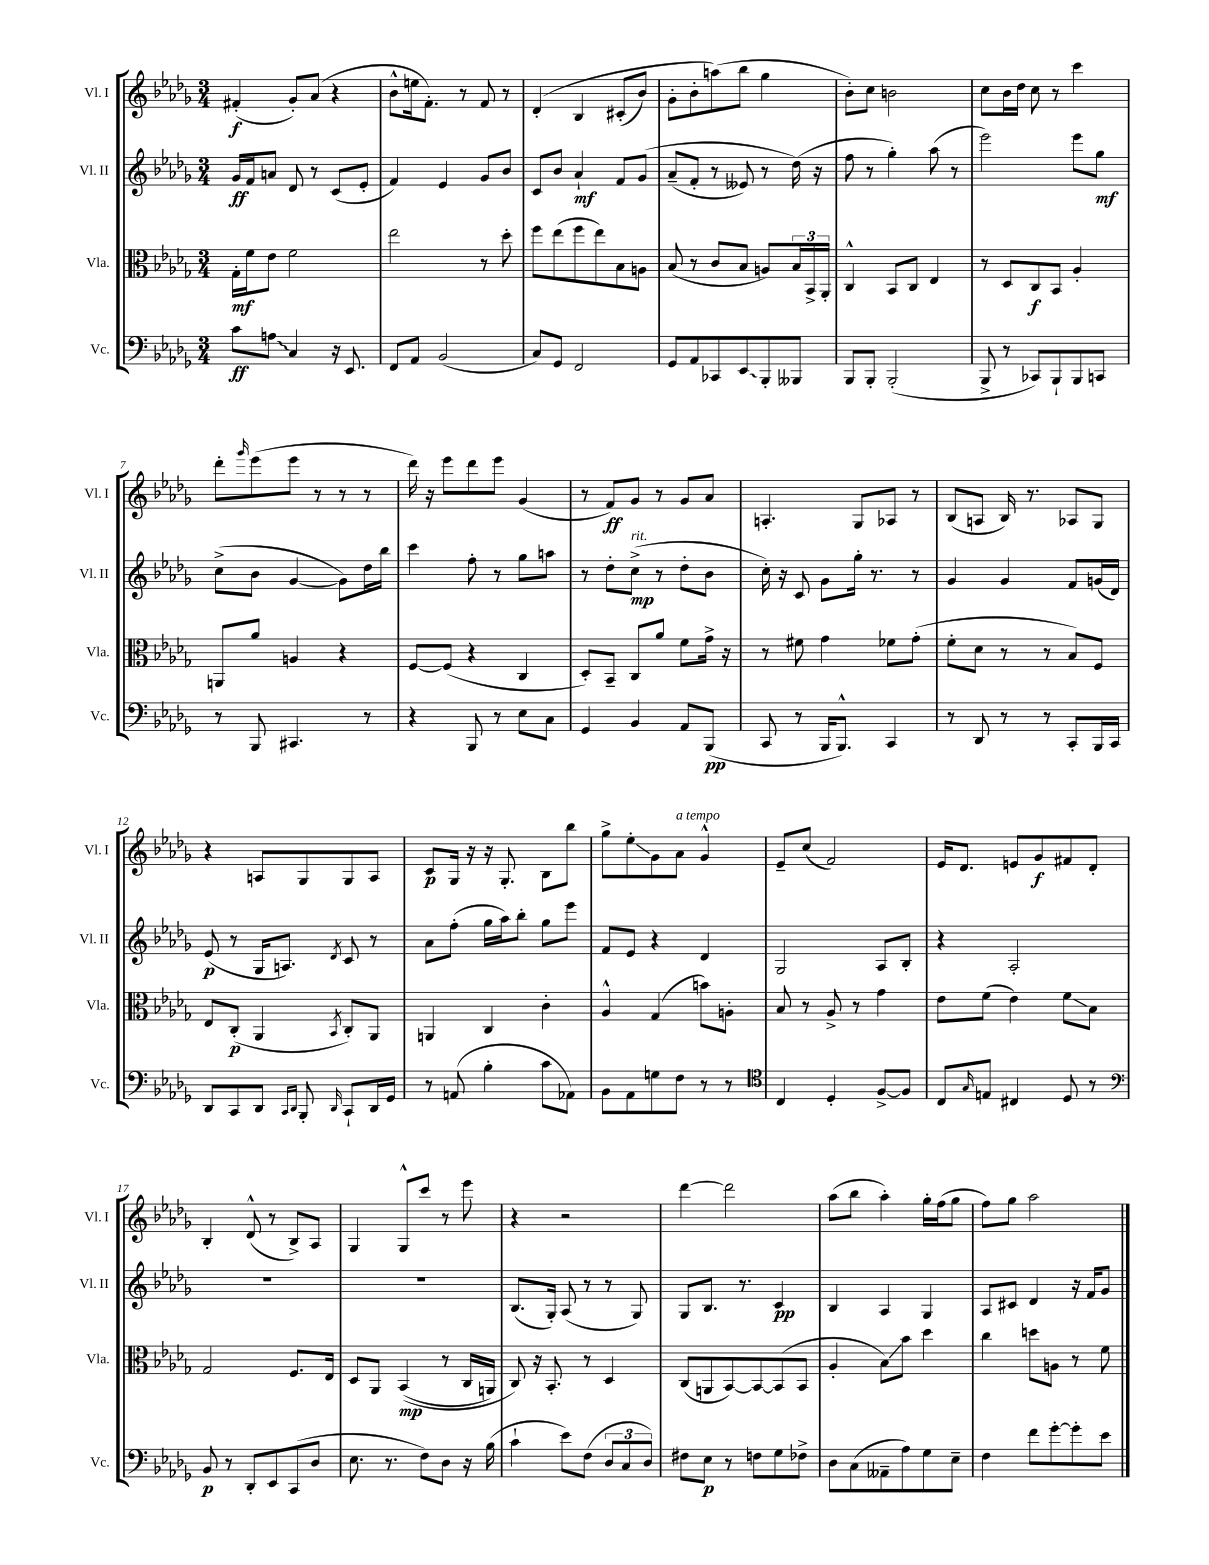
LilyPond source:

<<
\new StaffGroup <<
\new Staff = "s0" \with { instrumentName = "Vl. I" shortInstrumentName = "Vl. I" } {
    \clef treble \key des \major \numericTimeSignature \time 3/4
    fis'4-.\f( ges'8-.) aes'8( r4 |
    bes'8-^ e''16 f'8.-.) r8 f'8 r8 |
    des'4-.\( bes4 cis'8-.( bes'8) |
    ges'8-. bes'8-. a''8(\) bes''8 ges''4 |
    bes'8-.) c''8 b'2 |
    c''8 bes'16 des''16 c''8 r8 c'''4 |
    des'''8-. \grace { ges'''16 } ees'''8( ees'''8 r8 r8 r8 |
    des'''16) r16 ees'''8 des'''8 ees'''8 ges'4( |
    r8 f'8\ff) ges'8 r8 ges'8 aes'8 |
    a4.-. ges8 aes8 r8 |
    bes8( a8 bes16) r8. aes8 ges8 |
    r4 a8 ges8 ges8 a8 |
    c'8\p ges16 r16 r16 ges8.-. bes8 bes''8 |
    ges''8-> ees''8-.\glissando ges'8 aes'8^\markup { \italic "a tempo" } ges'4-^ |
    ees'8-- c''8( f'2) |
    ees'16 des'8. e'8 ges'8\f fis'8 des'8-. |
    bes4-. des'8-^( r8 bes8->) aes8 |
    ges4 ges8-^ c'''8 r8 ees'''8 |
    r4 r2 |
    des'''4~ des'''2 |
    aes''8( bes''8 aes''4-.) ges''16-. f''16( ges''8 |
    f''8) ges''8 aes''2 \bar "|." |
}
\new Staff = "s1" \with { instrumentName = "Vl. II" shortInstrumentName = "Vl. II" } {
    \clef treble \key des \major \numericTimeSignature \time 3/4
    ges'16\ff f'16 a'8 des'8 r8 c'8( ees'8-. |
    f'4) ees'4 ges'8 bes'8 |
    c'8 bes'8 aes'4-!\mf f'8 ges'8\( |
    aes'8--( f'8-. r8 eeses'8) r8 des''16(\) r16 |
    f''8 r8 ges''4-.) aes''8( r8 |
    ees'''2) ees'''8 ges''8\mf |
    c''8->( bes'8 ges'4~ ges'8) des''16 bes''16 |
    c'''4 f''8-. r8 ges''8 a''8 |
    r8 des''8-. c''8->\mp^\markup { \italic "rit." }( r8 des''8-. bes'8 |
    c''16-.) r16 c'8 ges'8 ges''16-. r8. r8 |
    ges'4 ges'4 f'8 g'16( des'16) |
    ees'8\p( r8 ges16 a8.) \acciaccatura { des'8 } c'8 r8 |
    aes'8 f''8-.( ges''16 aes''16) bes''8-. ges''8 ees'''8 |
    f'8 ees'8 r4 des'4 |
    ges2 aes8 bes8-. |
    r4 aes2-. |
    R2. |
    R2. |
    bes8.( ges16-.) aes8( r8 r8 ges8) |
    ges8 bes8. r8. c'4\pp |
    bes4 aes4 ges4 |
    aes8 cis'8 des'4 r16 f'16 ges'8 \bar "|." |
}
\new Staff = "s2" \with { instrumentName = "Vla." shortInstrumentName = "Vla." } {
    \clef alto \key des \major \numericTimeSignature \time 3/4
    ges16-.\mf f'16 ees'8 f'2 |
    ees''2 r8 des''8-. |
    f''8 ees''8( f''8 ees''8) bes8 a8 |
    bes8( r8 c'8 bes8 a8) \tuplet 3/2 { bes16 bes,16-> aes,16-. } |
    c4-^ bes,8 c8 ees4 |
    r8 des8 c8\f bes,8 aes4-. |
    a,8 aes'8 a4 r4 |
    f8~ f8( r4 c4 |
    des8-.) bes,8-- c8 aes'8 f'8 ges'16-> r16 |
    r8 fis'8 ges'4 fes'8 ges'8-.( |
    f'8-. des'8 r8 r8 bes8) f8 |
    ees8 c8-.\p( aes,4 \acciaccatura { bes,8 } c8-.) aes,8 |
    a,4 c4 c'4-. |
    aes4-^ ges4( b'8) a8-. |
    bes8 r8 aes8-> r8 ges'4 |
    ees'8 f'8( ees'4) f'8\glissando bes8 |
    ges2 f8. ees16 |
    des8 aes,8 bes,4\mp(\( r8 c16 a,16) |
    c8\) r16 bes,8.-. r8 des4 |
    c8( a,8 bes,8~) bes,8~ bes,8( bes,8 |
    aes4-. bes8\glissando) bes'8 des''4 |
    c''4 d''8 a8 r8 f'8 \bar "|." |
}
\new Staff = "s3" \with { instrumentName = "Vc." shortInstrumentName = "Vc." } {
    \clef bass \key des \major \numericTimeSignature \time 3/4
    c'8\ff \once \override Glissando.style = #'zigzag a8\glissando c4 r16 ees,8. |
    f,8 aes,8 bes,2( |
    c8) ges,8 f,2 |
    ges,8 aes,8 ces,8 \once \override Glissando.style = #'zigzag ees,8\glissando bes,,8-. beses,,8 |
    bes,,8 bes,,8-. bes,,2-.( |
    bes,,8-> r8 ces,8) bes,,8-! bes,,8 c,8 |
    r8 bes,,8 cis,4. r8 |
    r4 bes,,8 r8 ees8 c8 |
    ges,4 bes,4 aes,8 bes,,8\pp( |
    c,8 r8 bes,,16 bes,,8.-^) c,4 |
    r8 des,8 r8 r8 c,8-. bes,,16 c,16 |
    des,8 c,8 des,8 \grace { c,16 des,16 } bes,,8-. \grace { des,16 } c,8-! des,16 ges,16 |
    r8 a,8( bes4-. c'8 aes,8) |
    bes,8 aes,8 g8 f8 r8 r8 |
    \clef tenor c4 des4-. f8~-> f8 |
    c8 \grace { ges16 } e8 cis4 des8 r8 |
    \clef bass bes,8\p r8 des,8-. ees,8 c,8( des8 |
    ees8. r8. f8) des8 r16 bes16( |
    c'4-! ees'8) f8( \tuplet 3/2 { des8 c8 des8) } |
    fis8 ees8\p r8 f8 ges8 fes8-> |
    des8 c8( aeses,8-- aes8) ges8 ees8-- |
    f4 f'8 ges'8~-. ges'8-. ees'8 \bar "|." |
}
>>
>>
